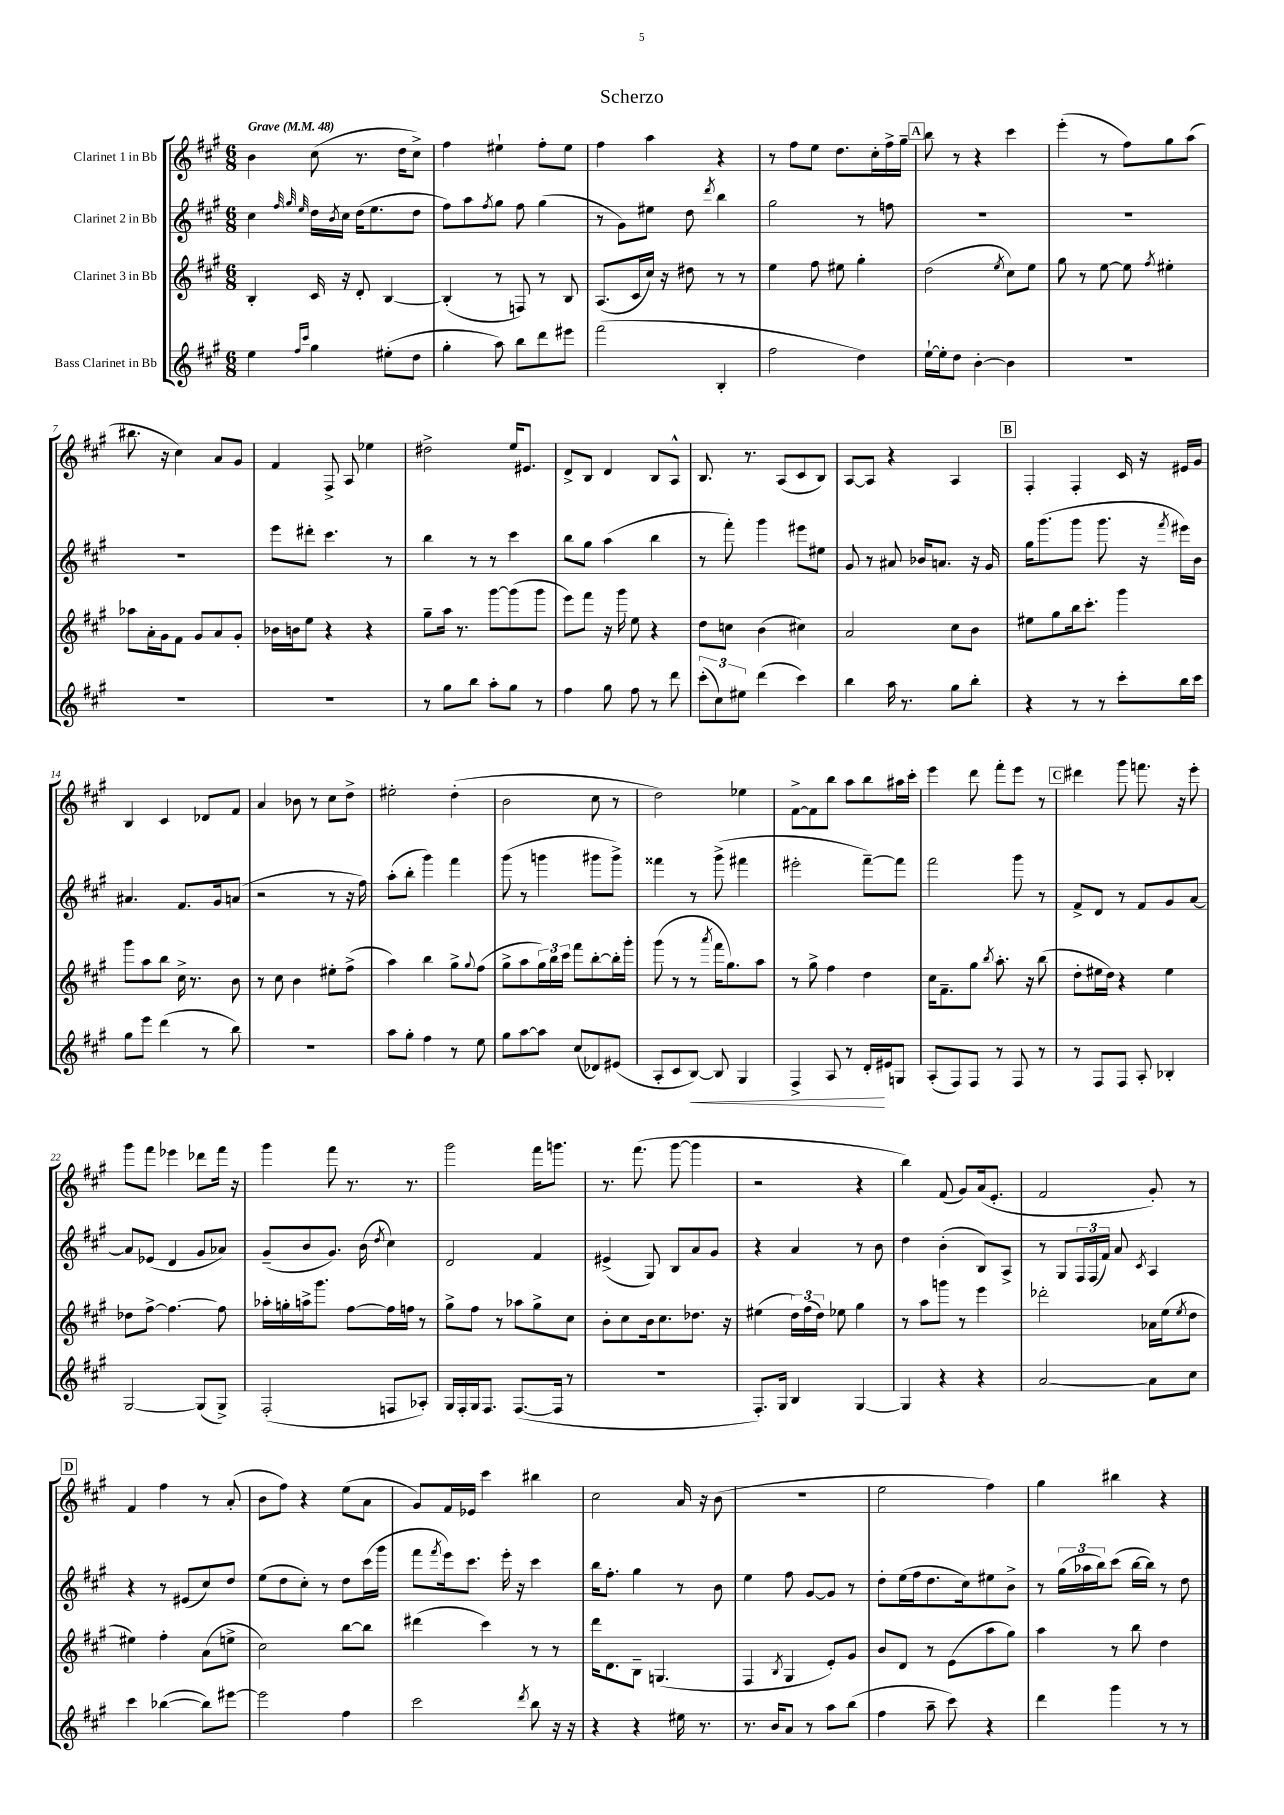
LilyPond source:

\header { title = "Scherzo" }
<<
\new StaffGroup <<
\new Staff = "s0" \with { instrumentName = "Clarinet 1 in Bb" } {
    \clef treble \key a \major \numericTimeSignature \time 6/8 \tempo "Grave" 4 = 48
    b'4 cis''8( r8. d''16 cis''8->) |
    fis''4 eis''4-! fis''8-. eis''8 |
    fis''4 a''4 r4 |
    r8 fis''8 e''8 d''8. cis''16-. fis''16-> gis''16-- |
    \mark \markup { \box "A" } b''8 r8 r4 cis'''4 |
    e'''4-.( r8 fis''8) gis''8 a''8( |
    bis''8. r16 cis''4) a'8 gis'8 |
    fis'4 fis8-> a8 ees''4 |
    dis''2-> e''16 eis'8. |
    d'8-> b8 d'4 b8 a8-^ |
    b8. r8. a8( cis'8 b8) |
    a8~ a8 r4 a4 |
    \mark \markup { \box "B" } fis4-. fis4-. cis'16 r16 eis'16 gis'16 |
    b4 cis'4 des'8 fis'8 |
    a'4 bes'8 r8 cis''8 d''8-> |
    eis''2-. d''4-.( |
    b'2 cis''8 r8 |
    d''2) ees''4 |
    fis'8~-> fis'8 b''8 a''8 b''8 ais''16 cis'''16-. |
    e'''4 d'''8 fis'''8-. e'''8 r8 |
    \mark \markup { \box "C" } dis'''4 gis'''8 f'''8. r16 e'''8-. |
    gis'''8 fis'''8 ees'''4 des'''8 fis'''16 r16 |
    gis'''4 fis'''8 r8. r8. |
    gis'''2 fis'''16 g'''8. |
    r8. fis'''8.( gis'''8~ gis'''4 |
    r2 r4 |
    b''4) fis'8( gis'8) a'16( e'8.-. |
    fis'2 gis'8-.) r8 |
    \mark \markup { \box "D" } fis'4 fis''4 r8 a'8-.( |
    b'8 fis''8) r4 e''8( a'8 |
    gis'8) fis'16 ees'16 cis'''4 bis''4 |
    cis''2 a'16 r16 b'8( |
    R2. |
    e''2 fis''4) |
    gis''4 bis''4 r4 \bar "|." |
}
\new Staff = "s1" \with { instrumentName = "Clarinet 2 in Bb" } {
    \clef treble \key a \major \numericTimeSignature \time 6/8
    cis''4 \grace { fis''32 gis''32 e''32 } d''16 \acciaccatura { b'8 } cis''16 d''16( e''8. d''8 |
    fis''8) a''8 \acciaccatura { fis''8 } gis''8 fis''8 gis''4( |
    r8 gis'8) eis''8 d''8 \acciaccatura { d'''8 } b''4 |
    gis''2 r8 f''8 |
    \mark \markup { \box "A" } R2. |
    R2. |
    R2. |
    e'''8 dis'''8-. cis'''4. r8 |
    b''4 r8 r8 cis'''4 |
    b''8 gis''8 a''4( b''4 |
    r8 fis'''8-.) gis'''4 eis'''8 eis''8 |
    gis'8 r8 ais'8 bes'16 a'8. r16 gis'16 |
    \mark \markup { \box "B" } gis''16 gis'''8.( gis'''8 gis'''8. r16 \acciaccatura { fis'''8 } eis'''16) b'16 |
    ais'4. fis'8. gis'16 a'8( |
    r2 r8 r16 fis''16) |
    a''8-.( b''8-. gis'''4) fis'''4 |
    gis'''8( r8 g'''4 gis'''8 gis'''8->) |
    fisis'''4 r8 gis'''8->( fis'''4 |
    eis'''2-. fis'''8~--) fis'''8 |
    fis'''2 gis'''8 r8 |
    \mark \markup { \box "C" } fis'8-> d'8 r8 fis'8 gis'8 a'8~ |
    a'8 ees'8( d'4 gis'8 aes'8) |
    gis'8--( b'8 gis'8.) b'16( \acciaccatura { d''8 } cis''4) |
    d'2 fis'4 |
    eis'4->( gis8) b8 a'8 gis'8 |
    r4 a'4 r8 b'8 |
    d''4 b'4-.( b8) a8-> |
    r8 gis8 \tuplet 3/2 { fis16 fis16( fis'16) } a'8 \acciaccatura { cis'8 } a4 |
    \mark \markup { \box "D" } r4 r8 eis'8( cis''8) d''8 |
    e''8( d''8 cis''8-.) r8 d''8 cis'''16( gis'''16 |
    fis'''8 \acciaccatura { fis'''8 } e'''16) cis'''8. e'''16-. r16 cis'''4 |
    b''16 fis''8.-. gis''4 r8 b'8 |
    e''4 fis''8 gis'8~ gis'8 r8 |
    d''8-. e''16( fis''16 d''8. cis''16) eis''8 b'8-> |
    r8 \tuplet 3/2 { gis''16( aes''16 b''16) } cis'''8( b''16~ b''16) r8 d''8 \bar "|." |
}
\new Staff = "s2" \with { instrumentName = "Clarinet 3 in Bb" } {
    \clef treble \key a \major \numericTimeSignature \time 6/8
    b4-. cis'16 r16 d'8-. b4~ |
    b4-.( r8 f8) r8 b8 |
    a8.( cis'16 cis''16) r16 dis''8 r8 r8 |
    e''4 fis''8 eis''8 gis''4-. |
    \mark \markup { \box "A" } d''2( \acciaccatura { e''8 } cis''8) e''8 |
    gis''8 r8 e''8~ e''8 \acciaccatura { fis''8 } eis''4-. |
    aes''8 a'16-. gis'16 fis'8 gis'8 a'8 gis'8-. |
    bes'16 b'16 e''8 r4 r4 |
    gis''8-- a''16 r8. gis'''8~ gis'''8( gis'''8 |
    e'''8) fis'''8 r16 gis'''16 e''8 r4 |
    d''8 c''8 b'4( cis''4) |
    a'2 cis''8 b'8 |
    \mark \markup { \box "B" } eis''8 gis''8 b''16 cis'''8.-. gis'''4 |
    gis'''8 a''8 b''8 cis''16-> r8. b'8 |
    r8 cis''8 b'4 eis''8-. fis''8->( |
    a''4) b''4 gis''8-> \appoggiatura { gis''8 } fis''8( |
    gis''8-> a''8 \tuplet 3/2 { gis''16) b''16 cis'''16 } fis'''8 b''8~-. b''16-. gis'''16-. |
    gis'''8( r8 r8 \acciaccatura { a'''8 } fis'''16 gis''8.) a''8 |
    r8 gis''8-> fis''4 d''4 |
    cis''16 fis'8.-- gis''8 \acciaccatura { b''8 } a''8.-. r16 b''8( |
    \mark \markup { \box "C" } d''8-. eis''16 d''16) r4 eis''4 |
    des''8 fis''8~-> fis''4.~ fis''8 |
    aes''16-. g''16-. a''16-> gis'''8. fis''8~ fis''16 f''16 r8 |
    gis''8-> fis''8 r8 aes''8 gis''8-> cis''8 |
    b'8-. cis''8 b'16 cis''8. des''8. r16 |
    eis''4( \tuplet 3/2 { d''16) fis''16( d''16) } ees''8 gis''4 |
    r8 a''8 g'''8 r8 e'''4 |
    des'''2-. aes'16 e''16( \acciaccatura { e''8 } d''8 |
    \mark \markup { \box "D" } eis''4) fis''4-. a'8( e''8-> |
    cis''2) b''8~ b''8 |
    dis'''4( cis'''4) r8 r8 |
    d'''16 d'8. b8-- g4.( |
    fis4 \acciaccatura { b8 } gis4 e'8-.) gis'8 |
    b'8 d'8 r8 e'8( a''8 gis''8) |
    a''4 r8 b''8 d''4 \bar "|." |
}
\new Staff = "s3" \with { instrumentName = "Bass Clarinet in Bb" } {
    \clef treble \key a \major \numericTimeSignature \time 6/8
    e''4 \grace { fis''16 cis'''16 } gis''4 eis''8-.( d''8 |
    gis''4-. a''8) b''8 d'''8 eis'''8 |
    fis'''2( b4-. |
    fis''2 d''4) |
    \mark \markup { \box "A" } e''16~-! e''16-. d''8 b'4~-. b'4 |
    R2. |
    R2. |
    R2. |
    r8 gis''8 b''8 a''8-. gis''8 r8 |
    fis''4 gis''8 fis''8 r8 d'''8 |
    \tuplet 3/2 { cis'''8-.( cis''8) eis''8 } d'''4( cis'''4) |
    b''4 a''16 r8. gis''8 b''8-. |
    \mark \markup { \box "B" } r4 r8 r8 cis'''8-. b''16 cis'''16 |
    gis''8 e'''8 d'''4( r8 b''8) |
    R2. |
    a''8 gis''8-. fis''4 r8 e''8 |
    gis''8 a''8~ a''8 cis''8( des'8) eis'8( |
    a8-. cis'8 b8~\<) b8 gis4 |
    fis4-> a8 r8 d'16-.\! eis'16 g8 |
    a8-.( fis8) fis8 r8 fis8 r8 |
    \mark \markup { \box "C" } r8 fis8 fis8 a8-. bes4-. |
    gis2~ gis8( gis8->) |
    fis2-.( f8 aes8-.) |
    gis16 fis16-. gis16 fis8. fis8.~( fis16 r8 |
    R2. |
    fis8.-.) gis16 b4 gis4~ |
    gis4 r4 r4 |
    a'2~ a'8 cis''8 |
    \mark \markup { \box "D" } cis'''4 bes''4~( bes''8) eis'''8~ |
    eis'''2 fis''4 |
    cis'''2 \acciaccatura { d'''8 } b''8 r16 r16 |
    r4 r4 eis''16 r8. |
    r8. b'16 a'8 r8 a''8 b''8( |
    fis''4 a''8-- cis'''8) r4 |
    d'''4 gis'''4 r8 r8 \bar "|." |
}
>>
>>
